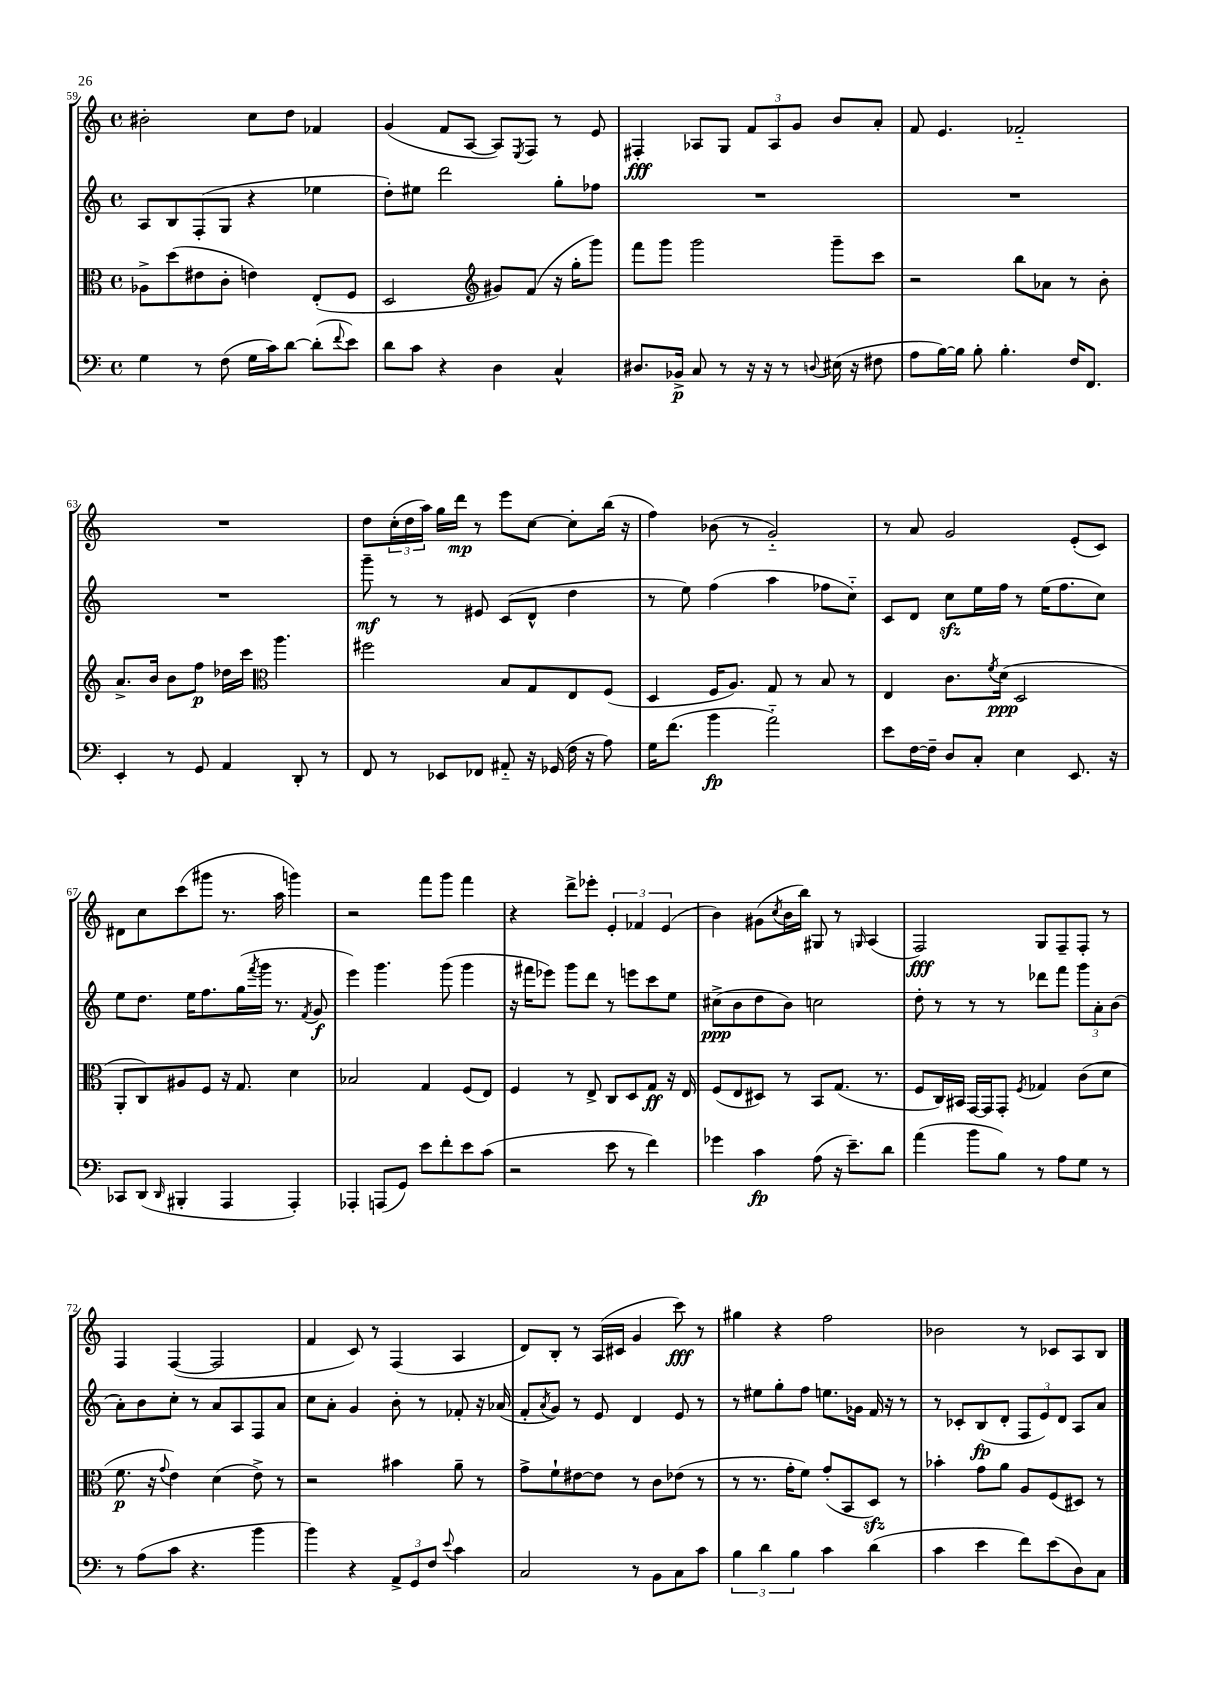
<<
\new StaffGroup <<
\new Staff = "s0" {
    \clef treble \key c \major \defaultTimeSignature \time 4/4
    bis'2-. c''8 d''8 fes'4 |
    g'4( f'8 a8~ a8) \acciaccatura { e8 } f8 r8 e'8 |
    fis4-.\fff aes8 g8 \tuplet 3/2 { f'8 aes8 g'8 } b'8 a'8-. |
    f'8 e'4. fes'2-_ |
    R1 |
    d''8 \tuplet 3/2 { c''16-.( d''16 a''16) } g''16 d'''16\mp r8 e'''8 c''8~ c''8-. b''16( r16 |
    f''4) bes'8( r8 g'2-_) |
    r8 a'8 g'2 e'8-.( c'8) |
    dis'8 c''8 c'''8( gis'''8 r8. a''16 g'''4) |
    r2 f'''8 g'''8 f'''4 |
    r4 d'''8-> ees'''8-. \tuplet 3/2 { e'4-. fes'4 e'4( } |
    b'4) gis'8( \acciaccatura { c''8 } b'16 b''16) gis8 r8 \grace { g16 } a4( |
    f2\fff) g8 f8-- f8-. r8 |
    f4 f4~( f2 |
    f'4 c'8) r8 f4( a4 |
    d'8) b8-. r8 a16( cis'16 g'4 c'''8\fff) r8 |
    gis''4 r4 f''2 |
    bes'2 r8 ces'8 a8 b8 \bar "|." |
}
\new Staff = "s1" {
    \clef treble \key c \major \defaultTimeSignature \time 4/4
    a8 b8 f8-.( g8 r4 ees''4 |
    d''8-.) eis''8 d'''2 g''8-. fes''8 |
    R1 |
    R1 |
    R1 |
    g'''8--\mf r8 r8 eis'8 c'8( d'8-^ d''4 |
    r8 e''8) f''4( a''4 fes''8 c''8-_) |
    c'8 d'8 c''8\sfz e''16 f''16 r8 e''16( f''8. c''8) |
    e''8 d''8. e''16 f''8. g''16( \acciaccatura { f'''8 } g'''16 r8. \acciaccatura { f'8 } g'8\f |
    e'''4) g'''4. g'''8( g'''4 |
    r16 fis'''16 ees'''8) g'''8 d'''8 r8 e'''8 c'''8 e''8 |
    cis''8->\ppp( b'8 d''8 b'8) c''2 |
    d''8-. r8 r8 r8 des'''8 f'''8 \tuplet 3/2 { g'''8 a'8-. b'8( } |
    a'8-.) b'8 c''8-. r8 a'8 a8 f8 a'8 |
    c''8 a'8-. g'4 b'8-. r8 fes'8-. r16 aes'16( |
    f'8-. \acciaccatura { a'8 } g'8) r8 e'8 d'4 e'8 r8 |
    r8 eis''8 g''8-. f''8 e''8. ges'16 f'16 r16 r8 |
    r8 ces'8-. b8\fp( d'8-. \tuplet 3/2 { f8 e'8) d'8 } a8 a'8 \bar "|." |
}
\new Staff = "s2" {
    \clef alto \key c \major \defaultTimeSignature \time 4/4
    aes8-> d''8( eis'8 c'8-. e'4) e8-.( f8 |
    d2 \clef treble gis'8) f'8( r16 g''16-. g'''8) |
    f'''8 g'''8 g'''2 g'''8-- c'''8 |
    r2 b''8 aes'8 r8 b'8-. |
    a'8.-> b'16 b'8 f''8\p des''16 c'''16 \clef alto a''4. |
    fis''2 b8 g8 e8 f8( |
    d4 f16 a8.) g8 r8 b8 r8 |
    e4 c'8. \acciaccatura { f'8 } d'16\ppp( d2 |
    a,8-. c8) ais8 f8 r16 g8. d'4 |
    bes2 g4 f8( e8) |
    f4 r8 e8-> c8 d8 g8\ff r16 e16 |
    f8( e8 dis8) r8 b,8 g8.( r8. |
    f8 c16) bis,16 g,16~ g,16 g,8-. \acciaccatura { f8 } ges4 c'8( d'8 |
    f'8.\p r16 \appoggiatura { g'8 } e'4) d'4( e'8->) r8 |
    r2 bis'4 a'8-- r8 |
    g'8-> f'8-! eis'8~ eis'8 r8 c'8 ees'8( r8 |
    r8 r8. g'16-. f'8) g'8-.( b,8 d8\sfz) r8 |
    bes'4-. g'8 a'8 a8 f8( dis8) r8 \bar "|." |
}
\new Staff = "s3" {
    \clef bass \key c \major \defaultTimeSignature \time 4/4
    g4 r8 f8( g16 c'16) d'8~ d'8-.( \appoggiatura { f'8 } e'8) |
    d'8 c'8 r4 d4 c4-^ |
    dis8. bes,16->\p c8 r8 r16 r16 r8 \appoggiatura { d8 } eis16( r16 fis8 |
    a8 b16~) b16 b8-. b4.-. f16 f,8. |
    e,4-. r8 g,8 a,4 d,8-. r8 |
    f,8 r8 ees,8 fes,8 ais,8-_ r16 ges,16( f16 r16 a8) |
    g16 f'8.( b'4\fp a'2-_) |
    e'8 f16~ f16-- d8 c8-. e4 e,8. r16 |
    ces,8 d,8( \grace { d,16 } bis,,4-. a,,4 a,,4-.) |
    aes,,4-. a,,8( g,8) e'8 f'8-. e'8 c'8( |
    r2 e'8 r8 f'4) |
    ges'4 c'4\fp a8( r16 e'8.--) d'8 |
    a'4( b'8 b8) r8 a8 g8 r8 |
    r8 a8( c'8 r4. b'4 |
    b'4) r4 \tuplet 3/2 { a,8-> g,8 f8 } \appoggiatura { e'8 } c'4 |
    c2 r8 b,8 c8 c'8 |
    \tuplet 3/2 { b4 d'4 b4 } c'4 d'4( |
    c'4 e'4 f'8) e'8( d8) c8 \bar "|." |
}
>>
>>
\layout { \context { \Score currentBarNumber = #59 } }
